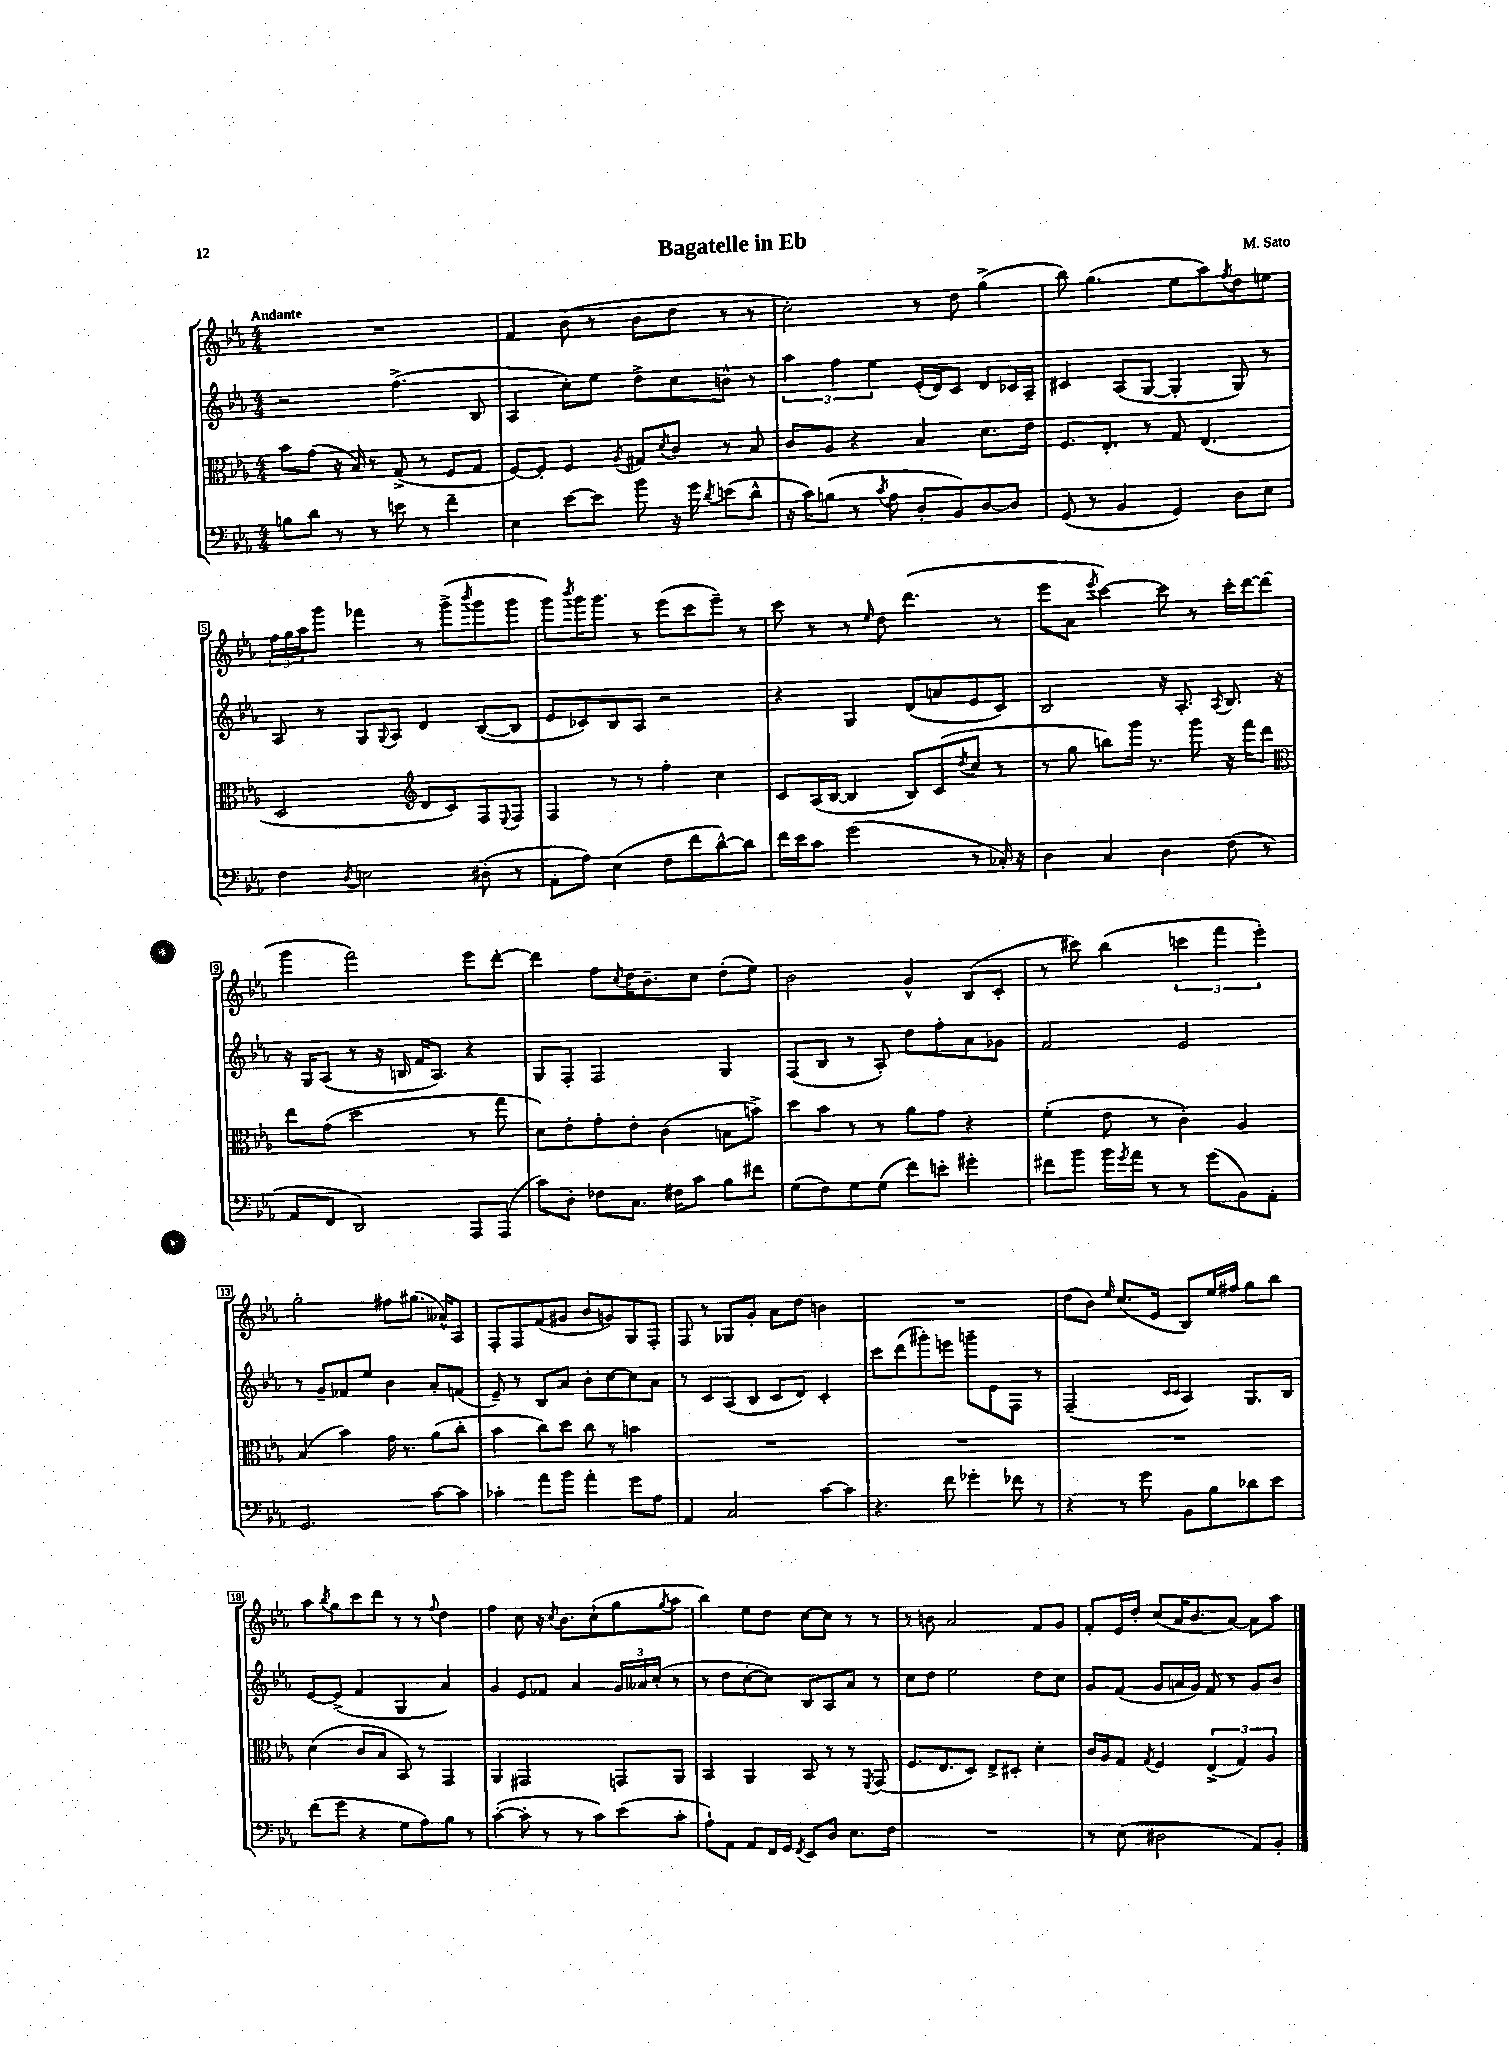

**kern	**kern	**kern	**kern
*staff4	*staff3	*staff2	*staff1
*clefF4	*clefC3	*clefG2	*clefG2
*k[b-e-a-]	*k[b-e-a-]	*k[b-e-a-]	*k[b-e-a-]
*M4/4	*M4/4	*M4/4	*M4/4
8B	8b-	2r	1r
8d	(8g	.	.
8r	16r	.	.
.	16B-)	.	.
8r	8r	.	.
8e	(8G^	(4.ff^	.
8r	8r	.	.
4f~	8F	.	.
.	8G	8B-	.
=	=	=	=
4E-	[8F)	4A-	4f
.	8F']	.	.
[8e-	4F	8cc')	(8b-
8e-]	.	8ee-	8r
.	8qA-	.	.
8b-	8G#	8dd^	8b-
.	8qd	.	.
16r	8c	8cc	8dd
16g	.	.	.
8qd	.	.	.
(8e	8r	8b^^	8r
8d^^	8B-	8r	8r
=	=	=	=
16r	8c	6aa-	2cc')
16c)	.	.	.
(8B	8A-	.	.
.	.	6ff	.
8r	4r	.	.
.	.	6ee-	.
8qc	.	.	.
8A-	.	.	.
8D'	4B-	(16e-'	8r
.	.	16d)	.
8BB-)	.	8c	8dd
[8D	8.d	8d	(4gg^
8D]	.	16c-	.
.	16e-	16A-~	.
=	=	=	=
(8GG	8.F	4c#	8bb-)
8r	.	.	(4.gg
.	8.E-'	.	.
4BB-	.	(8A-	.
.	8r	[8G	.
4GG)	8G	4G']	8ee-
.	(4.E-	.	8aa-)
.	.	.	8qff
8D	.	8G)	8dd
8E-	.	8r	8ee
=	=	=	=
4F	2D	8A-	24ff
.	.	.	24gg
.	.	.	24aa-
.	.	8r	8ggg
8qD	.	.	.
2E	.	8G	4fff-
.	.	8qqG	.
.	.	8A-	.
*	*clefG2	*	*
.	8d	4d	8r
.	8c)	.	(8ggg^
.	.	.	8qbbb-
(8D#'	8F	([8B-	8ggg
.	8qqE-	.	.
8r	8F	8B-]	8ggg
=	=	=	=
8AA-'	4F	8e-	8ggg)
.	.	.	8qbbb-
8A-)	.	8c-)	16ggg
.	.	.	8.ggg
(4E-	8r	8B-	.
.	8r	8A-	8r
8F	4ff'	2r	(8eee-
8f	.	.	8ccc
[8d^^)	4cc	.	8eee-~)
8d]	.	.	8r
=	=	=	=
16f	8c	4r	8ccc
16e-	.	.	.
8c	(16A-	.	8r
.	[16B-	.	.
(2g	4B-]	4G	8r
.	.	.	16qqee-
.	.	.	8dd
.	8B-)	(8d	(4.ddd
.	(8c	8a	.
.	8qdd	.	.
8r	8cc	8e-	.
16C-')	8r	8c)	8r
16r	.	.	.
=	=	=	=
4D	8r	2B-	8eee-
.	8gg	.	8a-
.	.	.	8qeee-
4C	8bb)	.	[4ccc)
.	16ggg	.	.
.	8.r	.	.
4D	.	16r	8ccc]
.	.	8.A-'	.
.	8ggg	.	8r
.	.	8qA-	.
(8F	16r	8.B-	16ccc'
.	16fff	.	[16ddd
8r	8ddd	.	(8ddd]
.	.	16r	.
=	=	=	=
*	*clefC3	*	*
8AA-	8ee-	16r	4ggg
.	.	16G	.
8FF	(8g	(8A-	.
2DD)	2dd	8r	2fff)
.	.	16r	.
.	.	16B	.
.	.	16f	.
.	.	8.A-)	.
8AAA-	8r	4r	8eee-
(8AAA-	8gg	.	[8ddd'
=	=	=	=
8c)	8d)	8G	4ddd]
8D'	8e-'	8F'	.
8F-	8g'	2F	8ff
.	.	.	8qcc
8.C	8e-'	.	16dd
.	.	.	8.b-~
.	(4c	.	.
16F#	.	.	.
8c	.	.	8cc
8B-	8B	4G	(8dd'
8f#	8b^)	.	8ee-)
=	=	=	=
(8G	8dd	(8F	2b-
8F)	8b-	8B-	.
8G	8r	8r	.
(8G	8r	8A-')	.
8f)	8a-	8dd	4g^^
8e'	8g	8ff'	.
4g#'	4r	8a-	(8B-
.	.	8g-	8c'
=	=	=	=
8f#	(4f'	2f	8r
8b-	.	.	8ccc#)
16b-	8e-	.	(4bb-
8qg	.	.	.
16a-	.	.	.
8r	8r	.	.
8r	4c')	2e-	6ccc
(8g	.	.	.
.	.	.	6fff
8BB-)	4A-	.	.
.	.	.	6eee-')
8AA-'	.	.	.
=	=	=	=
2.GG	(4B-	8r	2gg'
.	.	8g~	.
.	4b-)	8f-	.
.	.	8ee-	.
.	16g	4b-	8ff#
.	8.r	.	.
.	.	.	(8.gg#
[8c	(8a-	8a-'	.
.	.	.	16a--^^)
8c]	8cc'	(8f	8A-
=	=	=	=
4c-'	4b-	8e-~)	8F'
.	.	8r	8F
8a-	8cc)	8B-	(8f
8b-	8dd	8a-	8g#
4a-'	8cc	8b-'	8b-
.	8r	[8cc	8g)
8g	4b	8cc]	8G
8A-	.	8a-	8F'
=	=	=	=
4AA-	1r	8r	8F
.	.	8c	8r
2C	.	(8A-	8G-
.	.	8B-	8g'
.	.	8c	8a-
.	.	8d)	8dd
[8c	.	4c'	4b
8c]	.	.	.
=	=	=	=
4.r	1r	8ccc	1r
.	.	(8ddd	.
.	.	8ggg#')	.
8f	.	8eee	.
4g-'	.	8ggg~	.
.	.	8e-	.
8f-	.	8F	.
8r	.	8r	.
=	=	=	=
4r	1r	(2F~	(8dd
.	.	.	8b-)
.	.	.	16qqee-
8r	.	.	(8.cc
8g	.	.	.
.	.	.	16e-
.	.	16qqc	.
.	.	16qqc	.
8BB-	.	4A-)	8B-)
8B-	.	.	16ee-
.	.	.	16ff#
8d-	.	8.G	8gg
8e-	.	.	8bb-
.	.	16B-	.
=	=	=	=
(8f	(4d	[8e-	8aa-
.	.	.	8qbb-
8g	.	(8e-^]	8gg
4r	8c	4f	8ccc
.	8B-	.	8ddd
8G	8BB-)	4G	8r
8A-)	8r	.	8r
.	.	.	8qqff
8B-	4GG	4a-)	4dd
8r	.	.	.
=	=	=	=
([4c'	4AA-	4g	4ff
8c']	2GG#	8e-	8cc
8r	.	8f-	16r
.	.	.	8qcc
.	.	.	8.b-
8r	.	4a-	.
8c)	.	.	(8cc`
(8e-	8GG	24g	8gg
.	.	24a--	.
.	.	(24cc'	.
.	.	.	8qgg
8c'	8AA-	8r	8aa-
=	=	=	=
8A-`)	4BB-	8r	4bb-)
8AA-	.	8dd	.
8AA-	4AA-	[8cc'	8ee-
16FF	.	8cc])	8dd
16GG	.	.	.
8qFF	.	.	.
8EE-	8BB-	8B-	[8cc
8D	8r	8A-	8cc]
8.E-	8r	8a-	8r
.	8qFF	.	.
.	(8GG	8r	8r
16F	.	.	.
=	=	=	=
1r	8.F	8cc	8r
.	.	8dd	8b
.	8.E-	.	.
.	.	2ee-	2a-
.	8D)	.	.
.	8E-^	.	.
.	8D#'	.	.
.	4d'	8dd	8f
.	.	8cc	8g
=	=	=	=
8r	16c	8g	8f'
.	16A-	.	.
(8E-	8G	(8f	16e-
.	.	.	16dd'
.	8qG	.	.
2D#	4F	8g	(8cc
.	.	16a	16a-
.	.	16g)	8.b-
.	(6E-^	8f	.
.	.	8r	[8a-)
.	6G)	.	.
8AA-)	.	8g	8a-]
.	6A-	.	.
8BB-'	.	8b-	8aa-
==	==	==	==
*-	*-	*-	*-
